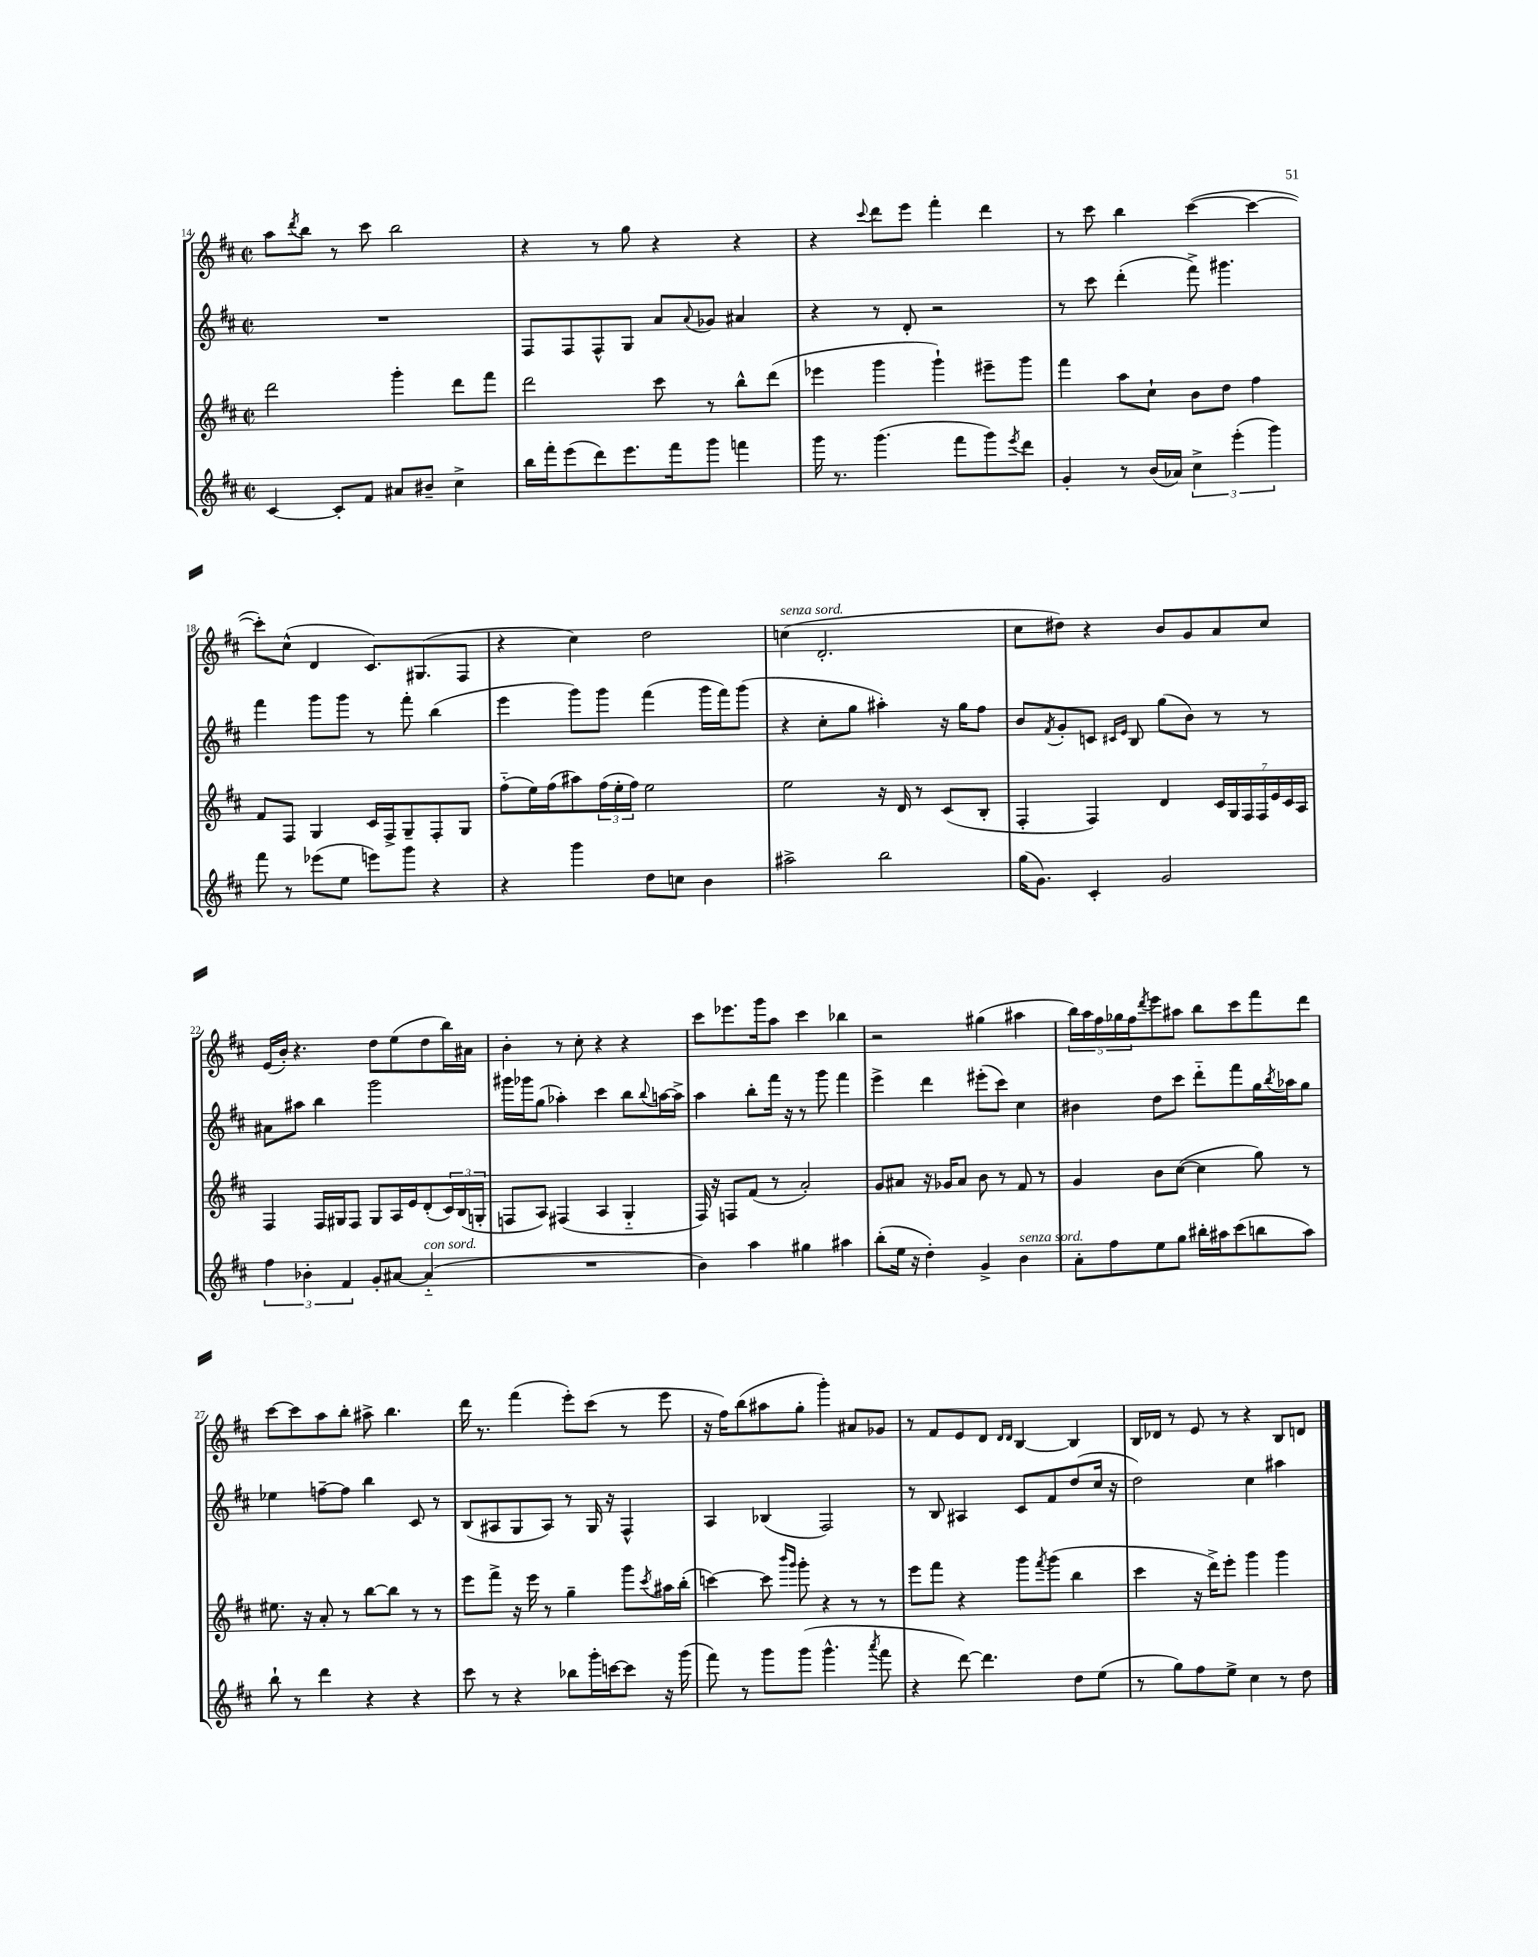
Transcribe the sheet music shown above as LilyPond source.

<<
\new StaffGroup <<
\new Staff = "s0" {
    \clef treble \key d \major \defaultTimeSignature \time 2/2
    a''8 \acciaccatura { d'''8 } b''8 r8 cis'''8 b''2 |
    r4 r8 g''8 r4 r4 |
    r4 \appoggiatura { cis'''8 } d'''8 e'''8 fis'''4-. d'''4 |
    r8 cis'''8 b''4 cis'''4~( cis'''4~ |
    cis'''8-.) cis''8-^( d'4 cis'8.) gis8.( fis8 |
    r4 cis''4) d''2 |
    c''4^\markup { \italic "senza sord." }( d'2.-. |
    cis''8 dis''8) r4 b'8 g'8 a'8 cis''8 |
    e'16( b'16-.) r4. d''8 e''8( d''8 b''16) ais'16 |
    b'4-. r8 cis''8-. r4 r4 |
    cis'''8 ees'''8. g'''16 a''8 cis'''4 bes''4 |
    r2 gis''4( ais''4 |
    \tuplet 5/4 { b''16) a''16 fis''16 ges''16 fis''16 } \acciaccatura { d'''8 } e'''8 ais''8 b''8 cis'''8 fis'''8 d'''8 |
    cis'''8~ cis'''8 a''8 b''8-. ais''8-> b''4. |
    d'''16 r8. fis'''4( e'''8-.) cis'''8( r8 e'''8 |
    r16 fis''16) b''8( ais''8 g''8-. g'''4-.) ais'8 ges'8 |
    r8 fis'8 e'8 d'8 \grace { d'16 d'16 } b4~ b4 |
    b16 des'16 r8 e'8 r8 r4 b8 d'8 \bar "|." |
}
\new Staff = "s1" {
    \clef treble \key d \major \defaultTimeSignature \time 2/2
    R1 |
    fis8 fis8 fis8-^ g8 a'8 \appoggiatura { a'8 } ges'8 ais'4 |
    r4 r8 d'8-. r2 |
    r8 cis'''8 d'''4-.( fis'''8->) gis'''4. |
    fis'''4 g'''8 g'''8 r8 fis'''8-. b''4( |
    e'''4 g'''8) g'''8 fis'''4( g'''16 fis'''16) g'''8( |
    r4 cis''8-. g''8 ais''4-.) r16 g''16 fis''8 |
    b'8 \acciaccatura { fis'8 } g'8-. c'8 \grace { cis'16 e'16 } b8 g''8( b'8) r8 r8 |
    ais'8 ais''8 b''4 g'''2 |
    gis'''16 ges'''16 g''8( aes''4-.) cis'''4 b''8 \appoggiatura { b''8 } a''16~ a''16-> |
    a''4 b''8-. fis'''16 r16 r8 g'''8 fis'''4 |
    e'''4-> d'''4 eis'''8-.( cis'''8) cis''4 |
    bis'4 d''8 cis'''8 d'''8-_ fis'''8 g''16 \acciaccatura { b''8 } aes''16 g''8 |
    ees''4 f''8~-- f''8 b''4 cis'8 r8 |
    b8( ais8 g8 ais8) r8 g16 r16 fis4-^ |
    a4 bes4( fis2) |
    r8 b8 ais4 cis'8 fis'8 d''8( cis''16 r16 |
    d''2) cis''4 ais''4 \bar "|." |
}
\new Staff = "s2" {
    \clef treble \key d \major \defaultTimeSignature \time 2/2
    d'''2 g'''4-. d'''8 fis'''8 |
    d'''2 cis'''8 r8 b''8-^ d'''8( |
    ees'''4 g'''4 g'''4-!) eis'''8-- g'''8 |
    fis'''4 a''8 cis''8-! b'8 d''8 fis''4 |
    fis'8 fis8 g4 cis'16 fis16-> g8-- fis8-. g8 |
    fis''8-_( e''16) fis''16( ais''8) \tuplet 3/2 { fis''16( e''16-. fis''16) } e''2 |
    e''2 r16 d'16 r8 cis'8( b8-. |
    fis4-. fis4) d'4 \tuplet 7/4 { cis'16 g16 fis16 fis16 e'16 cis'16 a16 } |
    fis4 fis16 gis16 fis8 gis8 a16 e'16 d'8-.( \tuplet 3/2 { cis'16) b16( g16-. } |
    f8 a8) fis4( a4 g4-_ |
    fis16) r16 f8 fis'8( r8 a'2-.) |
    g'8 ais'8 r16 ges'16 ais'8 b'8 r8 fis'8 r8 |
    g'4 b'8 cis''8~( cis''4 g''8) r8 |
    eis''8. r16 a'8-. r8 b''8~ b''8 r8 r8 |
    e'''8 fis'''8-> r16 e'''16 r8 g''4-- g'''8 \acciaccatura { cis'''8 } ais''16 b''16-.( |
    c'''4~) c'''8 \grace { b'''16 g'''16 } g'''8-. r4 r8 r8 |
    e'''8 fis'''8 r4 g'''8 \acciaccatura { fis'''8 } g'''8( b''4 |
    cis'''4 r16 d'''16->) e'''8-. g'''4 g'''4 \bar "|." |
}
\new Staff = "s3" {
    \clef treble \key d \major \defaultTimeSignature \time 2/2
    cis'4~ cis'8-. fis'8 ais'8 bis'8-- cis''4-> |
    b''16 fis'''16-. e'''8( d'''8) e'''8. fis'''16 g'''8 f'''4 |
    g'''16 r8. g'''4.( fis'''8 g'''8) \acciaccatura { e'''8 } d'''8 |
    g'4-. r8 b'16( aes'16) \tuplet 3/2 { cis''4-> e'''4-.( g'''4) } |
    fis'''8 r8 ees'''8( e''8 e'''8) g'''8 r4 |
    r4 g'''4 d''8 c''8 b'4 |
    ais''2-> b''2 |
    g''16( g'8.) cis'4-. g'2 |
    \tuplet 3/2 { fis''4 bes'4-. fis'4 } g'8-. ais'8~ ais'4-_^\markup { \italic "con sord." }( |
    R1 |
    b'4) a''4 gis''4 ais''4 |
    b''8-.( e''16 r16 d''4-.) g'4-> b'4^\markup { \italic "senza sord." } |
    a'8-. fis''8 e''8 g''8 bis''16-. ais''16 cis'''8( b''8 ais''8) |
    b''8-! r8 d'''4 r4 r4 |
    cis'''8 r8 r4 bes''8 g'''16-. c'''16~ c'''8 r16 g'''16( |
    fis'''8) r8 g'''8 g'''8( g'''4.-^ \acciaccatura { a'''8 } fis'''8 |
    r4 d'''8~) d'''4. d''8 e''8( |
    r8 g''8) fis''8 e''8-> cis''4 r8 d''8 \bar "|." |
}
>>
>>
\layout { \context { \Score currentBarNumber = #14 } }
